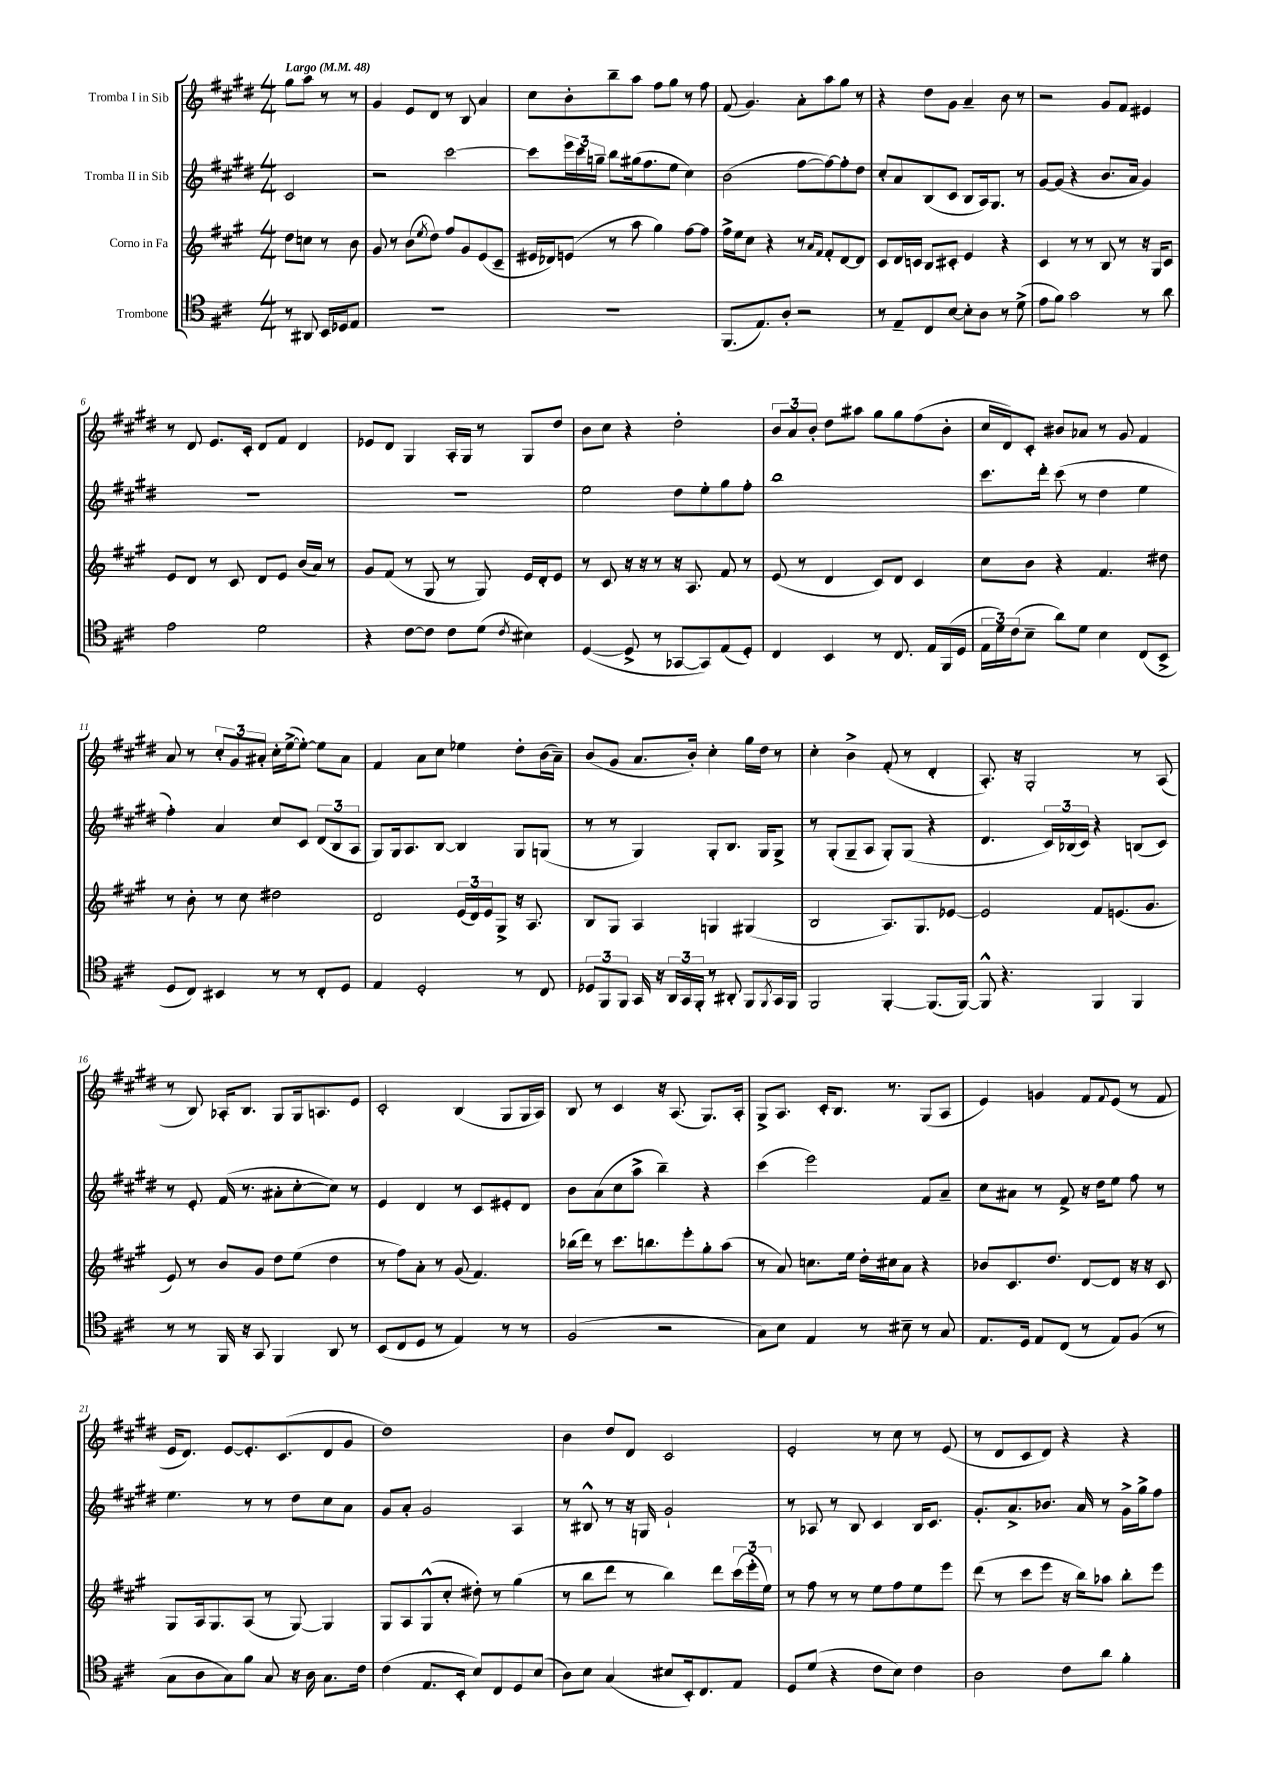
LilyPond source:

<<
\new StaffGroup <<
\new Staff = "s0" \with { instrumentName = "Tromba I in Sib" } {
    \clef treble \key e \major \numericTimeSignature \time 4/4 \partial 2 \tempo "Largo" 4 = 48
    gis''8 a''8 r8 r8 |
    gis'4 e'8 dis'8 r8 b8 a'4 |
    cis''8 b'8-. b''8-- a''8 fis''8 gis''8 r8 fis''8 |
    fis'8( gis'4.) a'8-. a''8 gis''8 r8 |
    r4 dis''8 gis'8 a'4-- b'8 r8 |
    r2 gis'8 fis'8 eis'4 |
    r8 dis'8 e'8. cis'16-. dis'8 fis'8 dis'4 |
    ees'8 dis'8 gis4 a16-. gis16 r8 gis8 dis''8 |
    b'8 cis''8 r4 dis''2-. |
    \tuplet 3/2 { b'8 a'8 b'8-. } dis''8 ais''8 gis''8 gis''8 fis''8( b'8-. |
    cis''16 dis'16) cis'8-. bis'8 aes'8 r8 gis'8 fis'4 |
    a'8 r8 \tuplet 3/2 { cis''8-. gis'8 ais'8-. } cis''16-. e''16~->( e''8~-.) e''8 ais'8 |
    fis'4 a'8 cis''8 ees''4 dis''8-. b'16( a'16--) |
    b'8( gis'8 a'8. b'16-.) cis''4-. gis''16 dis''16 r8 |
    cis''4-. b'4-> fis'8-.( r8 dis'4-. |
    a8.-.) r16 gis2-. r8 a8( |
    r8 b8) aes16-. b8. gis8 gis16 a8. e'8 |
    cis'2-. b4( gis8 gis16 a16) |
    b8 r8 cis'4 r16 a8.( gis8.) a16-. |
    gis8-> a8. cis'16-. b8. r8. gis8( a8 |
    e'4) g'4 fis'8 \appoggiatura { fis'8 } e'8( r8 fis'8 |
    e'16 dis'8.) e'8~ e'8.-. cis'8.( dis'8 gis'8 |
    dis''1) |
    b'4 dis''8 dis'8 cis'2 |
    e'2-. r8 cis''8 r8 e'8( |
    r8 dis'8 cis'8 dis'8) r4 r4 \bar "|." |
}
\new Staff = "s1" \with { instrumentName = "Tromba II in Sib" } {
    \clef treble \key e \major \numericTimeSignature \time 4/4 \partial 2
    cis'2 |
    r2 cis'''2~ |
    cis'''8 \tuplet 3/2 { e'''16 cis'''16 g''16-- } b''8 gis''16( fis''8. e''8 cis''4) |
    b'2( fis''8~ fis''8~) fis''8-. dis''8 |
    cis''8-. a'8 b8( cis'8 b8 a16) gis8. r8 |
    gis'8~ gis'8( r4 b'8. a'16 gis'4) |
    R1 |
    R1 |
    e''2 dis''8 e''8-. gis''8 fis''8-. |
    b''1 |
    cis'''8. dis'''16-. cis'''8( r8 dis''4 e''4 |
    fis''4-.) a'4 cis''8 cis'8 \tuplet 3/2 { dis'8( b8 a8 } |
    gis8) gis16 a8. b8~ b4 gis8 g8( |
    r8 r8 gis4) gis8-. b8. gis16 gis8-> |
    r8 gis8-.( gis8-- a8 gis8-.) gis8( r4 |
    dis'4. \tuplet 3/2 { cis'16) bes16( cis'16) } r4 b8( cis'8) |
    r8 e'8-. fis'16( r8. ais'8-. cis''8~-. cis''8) r8 |
    e'4 dis'4 r8 cis'8 eis'8-. dis'8 |
    b'8 a'8( cis''8 a''8-> b''4--) r4 |
    cis'''4( e'''2) fis'8 a'8-- |
    cis''8 ais'8 r8 fis'8-> r16 dis''16 e''8 fis''8 r8 |
    e''4. r8 r8 dis''8 cis''8 a'8 |
    gis'8 a'8-. gis'2 a4 |
    r8 bis8-^ r8 r16 g16 gis'2-! |
    r8 aes8 r8 b8 cis'4 b16 cis'8. |
    gis'8.-. a'8.-> bes'8. a'16 r8 gis'16-> gis''16-> fis''8 \bar "|." |
}
\new Staff = "s2" \with { instrumentName = "Corno in Fa" } {
    \clef treble \key a \major \numericTimeSignature \time 4/4 \partial 2
    d''8 c''8 r8 b'8 |
    gis'8 r8 b'8( \acciaccatura { e''8 } d''8) fis''8 gis'8 e'8( cis'8-- |
    eis'16 des'16) e'8( r8 a''8 gis''4) fis''8~ fis''8 |
    fis''16-> e''16 cis''8 r4 r8 \grace { a'16 fis'16 } fis'8-. d'8~ d'8 |
    cis'8 d'16 c'16 b8 cis'8-. e'4 r4 |
    cis'4 r8 r8 b8 r8 r16 gis16 cis'8 |
    e'8 d'8 r8 cis'8 d'8 e'8 b'16( a'16) r8 |
    gis'8 fis'8( r8 gis8 r8 gis8) e'16 d'16-. e'8 |
    r8 cis'8 r16 r16 r8 r16 a8. fis'8 r8 |
    e'8( r8 d'4 cis'8) d'8 cis'4 |
    cis''8 b'8 r4 fis'4. dis''8 |
    r8 b'8-. r8 cis''8 dis''2 |
    d'2 \tuplet 3/2 { e'16( d'16) e'16 } gis8-> r16 a8. |
    b8 gis8 a4 g4 gis4( |
    b2 a8.) gis8. ees'8~ |
    ees'2 fis'8 e'8.( gis'8. |
    e'8) r8 b'8 gis'8 d''8 e''8( d''4 |
    r8 fis''8) a'8-. r8 gis'8( fis'4.) |
    bes''16( d'''16) r8 cis'''8. b''8. e'''8-. gis''8-. a''8( |
    r8 a'8) c''8. e''16 d''16-. cis''16 a'8 r4 |
    bes'8 cis'8. d''8. d'8~ d'8 r16 r16 cis'8 |
    gis8 a16 gis8. a8( r8 gis8~) gis4 |
    gis8 a8 gis8-^( cis''8-. dis''8-.) r8 gis''4( |
    r8 b''8 d'''8 r8 b''4) d'''8 \tuplet 3/2 { cis'''16( e'''16-. e''16) } |
    r8 fis''8 r8 r8 e''8 fis''8 e''8 e'''8 |
    d'''8( r8 cis'''8 e'''8 r16 b''16) aes''8 b''8-. e'''8 \bar "|." |
}
\new Staff = "s3" \with { instrumentName = "Trombone" } {
    \clef tenor \key d \major \numericTimeSignature \time 4/4 \partial 2
    r8 ais,8 b,16 des16 e8 |
    R1 |
    R1 |
    fis,8.( e8.) a8-. r2 |
    r8 e8-- cis8 b8~ b8-. a8 r8 d'8->( |
    e'8 fis'8) g'2 r8 a'8 |
    e'2 d'2 |
    r4 cis'8~ cis'8 cis'8 d'8( \acciaccatura { cis'8 } bis4) |
    d4~( d8-> r8 ges,8~ ges,8) e8( d8-.) |
    cis4 b,4 r8 cis8. e16 fis,16( d16 |
    \tuplet 3/2 { e16 d'16) cis'16( } b8-- a'8) d'8 b4 cis8( b,8-> |
    d8 cis8) bis,4 r8 r8 cis8-. d8 |
    e4 d2-. r8 cis8 |
    \tuplet 3/2 { des8 fis,8 fis,8 } g,16 r16 \tuplet 3/2 { a,16 g,16 fis,16-. } r8 ais,8-. fis,8 \acciaccatura { fis,8 } g,16 fis,16 |
    fis,2 fis,4~-. fis,8.( fis,16~) |
    fis,8-^ r4. fis,4 fis,4 |
    r8 r8 fis,16 r16 g,8 fis,4 a,8 r8 |
    b,8( cis8 d8 r8 e4) r8 r8 |
    fis2( r2 |
    g8) b8 e4 r8 bis8-- r8 g8 |
    e8. d16 e8 cis8( r8 e8) fis8( r8 |
    g8 a8 g8) fis'8 g8 r16 a16 g8. cis'16 |
    cis'4( e8. b,16-. b8) cis8 d8 b8( |
    a8) b8 g4( bis8 b,16-.) cis8. e8 |
    d8 d'8( r4 cis'8 b8) cis'4 |
    a2 cis'8 a'8 fis'4-. \bar "|." |
}
>>
>>
